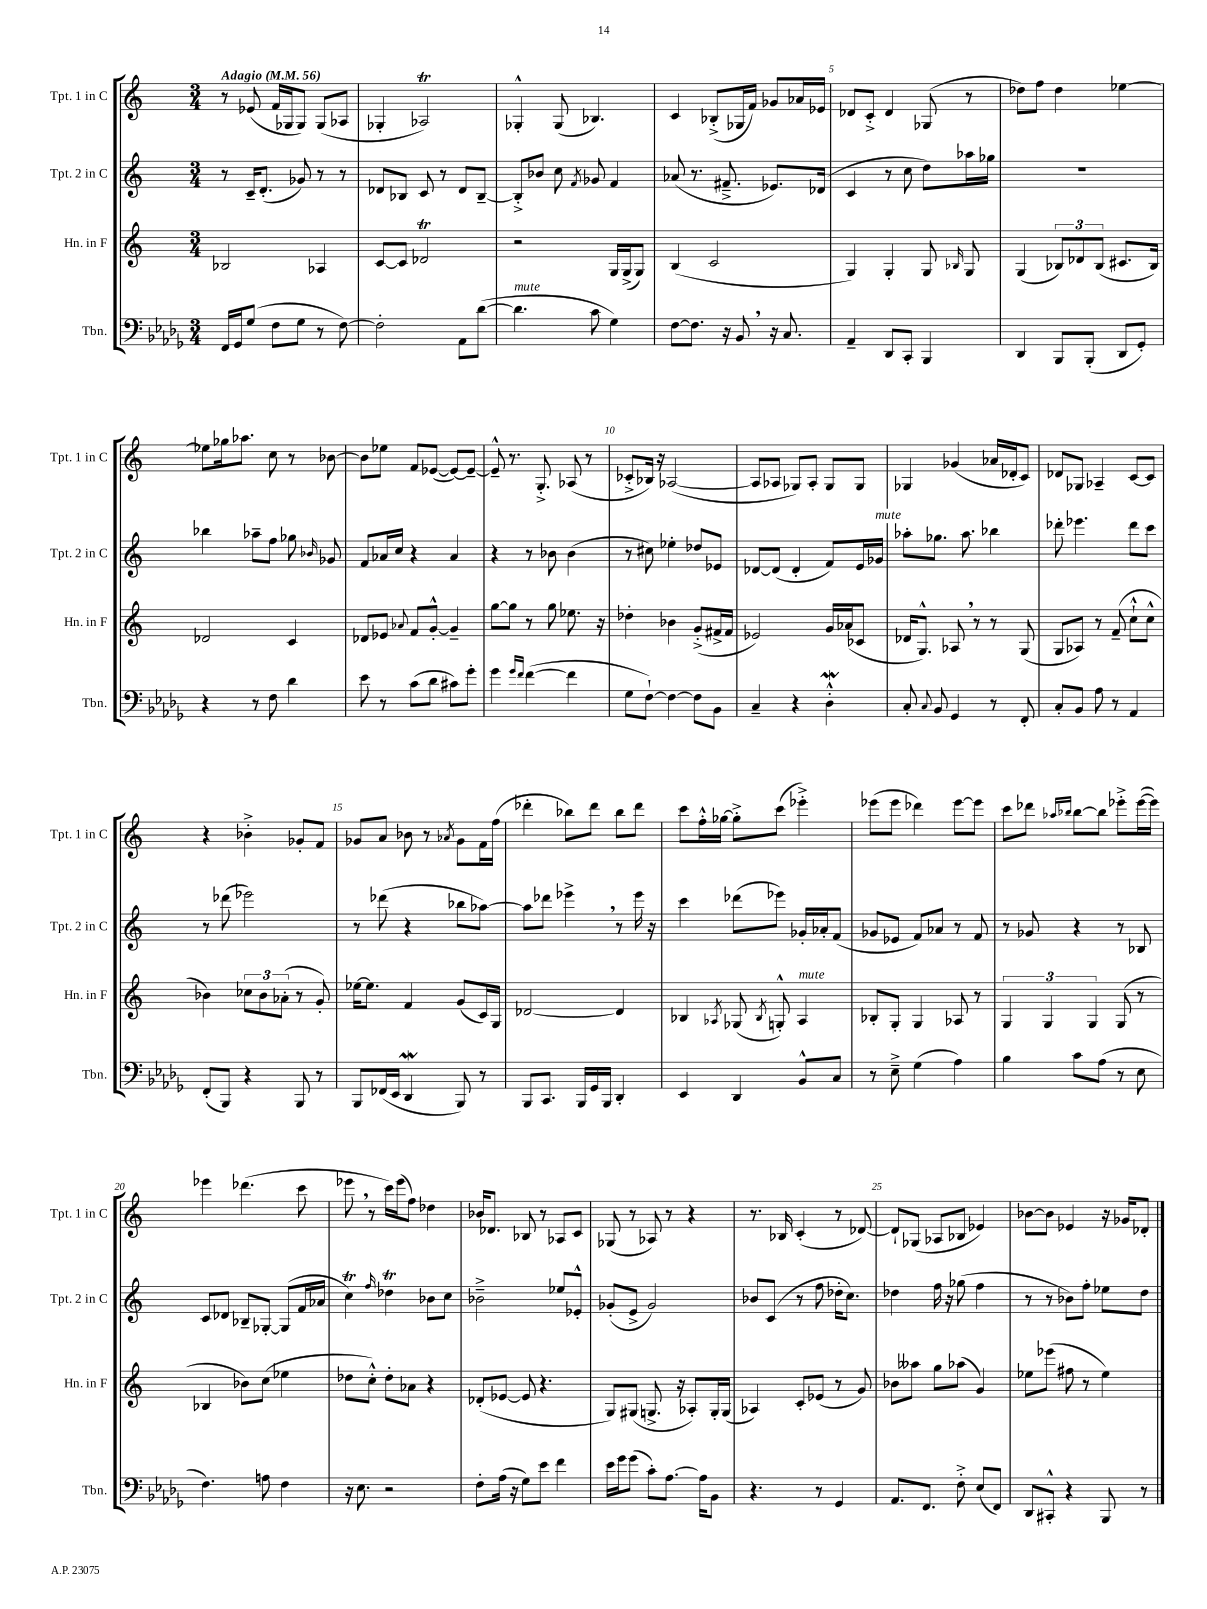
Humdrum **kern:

**kern	**kern	**kern	**kern
*staff4	*staff3	*staff2	*staff1
*clefF4	*clefG2	*clefG2	*clefG2
*k[b-e-a-d-g-]	*k[]	*k[]	*k[]
*M3/4	*M3/4	*M3/4	*M3/4
*MM56	*MM56	*MM56	*MM56
16FF	2B-	8r	8r
16GG-	.	.	.
(8G-	.	16c~	(8e-
.	.	(8.d'	.
8F	.	.	16f
.	.	.	16G-
8G-	.	8g-)	8G-)
8r	4A-	8r	(8G-
[8F)	.	8r	8A-
=	=	=	=
2F']	[8c	8d-	4G-'
.	8c]	8B-	.
.	2d-	8c	2A-)
.	.	8r	.
8AA-	.	8d-	.
([8d-	.	[8B-~	.
=	=	=	=
4.d-]	2r	8B-'^]	4G-'^^
.	.	8b-	.
.	.	8cc	(8G-
.	.	8qf	.
8c	.	8g-	4.B-)
4G-)	16G	4f	.
.	(16G^	.	.
.	8G)	.	.
=	=	=	=
[8F	(4B	(8a-	4c
8.F]	.	8.r	.
.	2c	.	(8B-'^
16r	.	8.f#~^	.
8BB-	.	.	16G-
.	.	.	16f)
16r	.	8.e-)	8g-
8.C	.	.	.
.	.	.	16a-
.	.	(16d-	16e-
=	=	=	=
4AA-~	4G)	4c	8d-
.	.	.	8c'^
8DD-	4G'	8r	4d-
8CC'	.	8cc	.
4BBB-	8G	8dd)	(8G-
.	16qqB-	.	.
.	8G	16aa-	8r
.	.	16gg-	.
=	=	=	=
4DD-	(4G	2.r	8dd-)
.	.	.	8ff
8BBB-	12B-)	.	4dd-
.	12d-	.	.
(8BBB-'	.	.	.
.	(12B-	.	.
8DD-	8.c#	.	[4ee-
8GG-')	.	.	.
.	16B-)	.	.
=	=	=	=
4r	2d-	4bb-	8ee-]
.	.	.	16gg-
.	.	.	8.aa-
8r	.	8aa-~	.
8F	.	8ff	8cc
4d-	4c	8gg-	8r
.	.	16qqb-	.
.	.	8g-	[8b-
=	=	=	=
8e-	8d-	8f	8b-]
8r	8e-	16a-	8ee-
.	.	16cc	.
.	8qqa-	.	.
(8c	8f	4r	8f
8d-	[8g'^^	.	([8e-
8c#)	4g~]	4a-	8e-_)
8g-'	.	.	8e-~_
=	=	=	=
4g-	[8gg	4r	8e-~^^]
.	8gg]	.	8.r
16qqg-	.	.	.
16qqf	.	.	.
([4f	8r	8r	.
.	.	.	8.G'^
.	8gg	8b-	.
4f]	8.ee-	(4b-	(8A-
.	.	.	8r
.	16r	.	.
=	=	=	=
8G-	4dd-'	8r	8c-'^
[8F`)	.	8cc#)	16B-)
.	.	.	16r
4F_	4b-	4ee-'	([2A-
8F]	(8g'^	8dd-	.
8BB-	16f#^	8e-	.
.	16f#	.	.
=	=	=	=
4C~	2e-)	[8d-	8A-]
.	.	(8d-]	8A-
4r	.	4d-'	8G-)
.	.	.	8A-'
4D-'^^	16g	8f)	8G-
.	(16a-	.	.
.	8c-	16e	8G-
.	.	16g-	.
=	=	=	=
8C'	16d-	8aa-'	4G-
.	8.G^^)	.	.
8qqC	.	.	.
8BB-	.	8.gg-	.
4GG-	8A-	.	(4g-
.	.	8.aa-	.
.	8r	.	.
8r	8r	4bb-	16a-
.	.	.	16d-'
8FF'	(8G	.	8c)
=	=	=	=
8C'	8G	8ddd-'	8d-
8BB-	8A-)	4.eee-	8G-
8A-	8r	.	4A-~
8r	(8f~	.	.
4AA-	8cc`^^	8ddd-	[8c
.	8cc^^	8ccc	8c]
=	=	=	=
(8FF'	4b-)	8r	4r
8BBB-)	.	(8ddd-	.
4r	12cc-	2eee-)	4b-'^
.	12b-	.	.
.	(12a-'	.	.
8BBB-	8r	.	8g-'
8r	8g')	.	8f
=	=	=	=
8BBB-	[16ee-	8r	8g-
.	8.ee-]	.	.
(16FF-	.	(8ddd-	8a
16EE-	.	.	.
4DD-	4f	4r	8b-
.	.	.	8r
.	.	.	8qa-
8BBB-)	(8g	8bb-	8g-
8r	16c)	[8aa-)	16f
.	16G	.	(16ff
=	=	=	=
8BBB-	[2d-	8aa-]	4ddd-'
8.CC	.	8ddd-	.
.	.	4eee-^	8bb-)
16BBB-	.	.	.
16GG-	.	.	8ddd-
16BBB-	.	.	.
4DD-'	4d-]	8r	8bb-
.	.	16eee-	8ddd-
.	.	16r	.
=	=	=	=
4EE-	4B-	4ccc	8ccc
.	.	.	16ff'^^
.	.	.	[16gg-
.	8qA-	.	.
4DD-	(8G-	(8ddd-	8gg-'^]
.	8qB-	.	.
.	8G'^^)	8eee-)	(8ccc
8BB-^^	4A-	16g-'	4eee-'^)
.	.	16a-'	.
8C	.	(8f	.
=	=	=	=
8r	8B-'	8g-	(8eee-
8E-~^	8G'	8e-	8eee-
(4G-	4G	8f)	4ddd-)
.	.	8a-	.
4A-)	8A-	8r	[8eee-
.	8r	8f	8eee-]
=	=	=	=
4B-	6G	8r	8ccc
.	.	8g-	8ddd-
.	6G	.	.
.	.	.	16qqaa-
.	.	.	16qqbb-
8c	.	4r	[8bb-
.	6G	.	.
(8A-	.	.	8bb-]
8r	(8G	8r	8eee-'^
8E-	8r	8B-	([16eee-
.	.	.	16eee-])
=	=	=	=
4.F)	4B-	8c	4eee-
.	.	8d-	.
.	8b-)	8B-~	(4.ddd-
8A	(8cc	[8G-'	.
4F	4ee-	(8G-]	.
.	.	16f	8ccc
.	.	16a-	.
=	=	=	=
16r	8dd-	4cc)	8eee-
8.E-	.	.	.
.	8cc'^^)	.	8r
.	.	16qqff	.
2r	8dd-'	4dd-	16ccc)
.	.	.	(16eee-
.	8a-	.	8ff)
.	4r	8b-	4dd-
.	.	8cc	.
=	=	=	=
8F'	(8d-'	2b-~^	16b-
.	.	.	8.d-
(16A-	[8e-	.	.
16r	.	.	.
8G-)	8e-]	.	8B-
8e-	4.r	.	8r
4f	.	8ee-	8A-
.	.	8e-'^^	8c
=	=	=	=
16e-	8G)	(8g-'	(8G-
16g-	.	.	.
(8g-	(8G#	8e^	8r
8c')	8.G^	2g-)	8A-)
[8.A-	.	.	8r
.	16r	.	.
.	8A-')	.	4r
16A-]	.	.	.
8BB-	16G'	.	.
.	(16G	.	.
=	=	=	=
4.r	4A-)	8b-	8.r
.	.	(8c	.
.	.	.	16B-
.	8c'	8r	(4c'
8r	(8e-	8ff	.
4GG-	8r	16dd-'	8r
.	.	8.cc)	.
.	8g)	.	[8d-)
=	=	=	=
8.AA-	8b-	4dd-	8d-`]
.	8aa--	.	(8G-
8.FF	.	.	.
.	8gg	16ff	8A-
.	.	16r	.
8F'^	(8aa-	(8gg-	8B-
(8E-	4g)	4ff	4e-)
8FF)	.	.	.
=	=	=	=
8DD-	8ee-	8r	[8b-
8CC#'^^	(8eee-	8r	8b-]
4r	8ff#	8b-)	4e-
.	8r	8ff'	.
8BBB-	4ee-)	8ee-	16r
.	.	.	16g-
8r	.	8dd	8d-'
==	==	==	==
*-	*-	*-	*-
